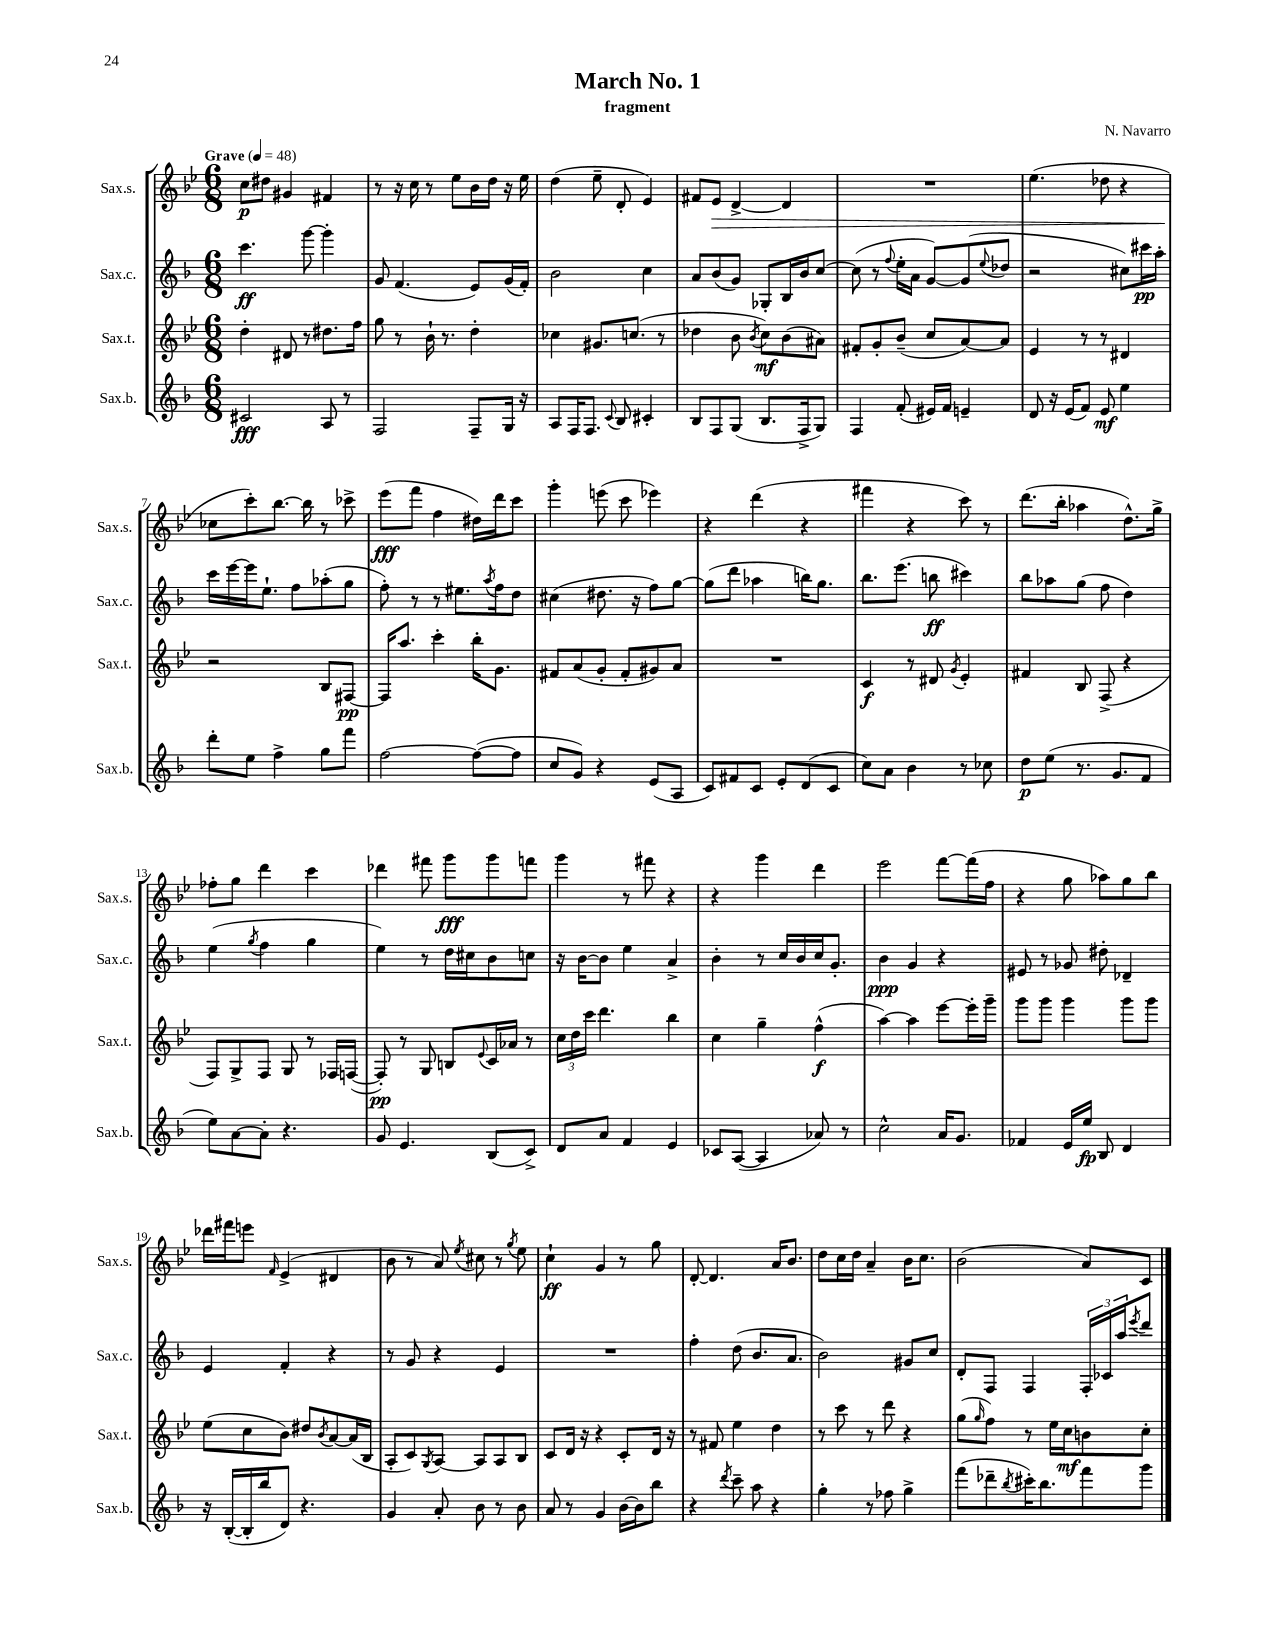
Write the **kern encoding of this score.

**kern	**dynam	**kern	**dynam	**kern	**dynam	**kern	**dynam
*part4	*part4	*part3	*part3	*part2	*part2	*part1	*part1
*staff4	*staff4	*staff3	*staff3	*staff2	*staff2	*staff1	*staff1
*I"Sax.b.	*	*I"Sax.t.	*	*I"Sax.c.	*	*I"Sax.s.	*
*I'Sax.b.	*	*I'Sax.t.	*	*I'Sax.c.	*	*I'Sax.s.	*
*clefG2	*	*clefG2	*	*clefG2	*	*clefG2	*
*k[b-]	*	*k[b-e-]	*	*k[b-]	*	*k[b-e-]	*
*M6/8	*	*M6/8	*	*M6/8	*	*M6/8	*
*MM48	*	*MM48	*	*MM48	*	*MM48	*
=1	=1	=1	=1	=1	=1	=1	=1
!	!	!	!	!	!	!LO:TX:a:B:t=Grave	!
2c#X/	fff	4dd'\	.	4.ccc\	ff	8cc\L	p
.	.	.	.	.	.	8dd#X\J	.
.	.	8d#X/	.	.	.	4g#X/	.
.	.	8r	.	[8ggg\	.	.	.
8A/	.	8.dd#X\L	.	4ggg'\]	.	4f#X/	.
8r	.	.	.	.	.	.	.
.	.	16ff\Jk	.	.	.	.	.
=2	=2	=2	=2	=2	=2	=2	=2
2F/	.	8gg\	.	8g/	.	8r	.
.	.	8r	.	(4.f/	.	16r	.
.	.	.	.	.	.	16cc\	.
.	.	16b-`\	.	.	.	8r	.
.	.	8.r	.	.	.	.	.
.	.	.	.	.	.	8ee-\L	.
8F~/L	.	4dd'\	.	8e/L)	.	16b-\L	.
.	.	.	.	.	.	16dd\JJ	.
16G/Jk	.	.	.	(16g/L	.	16r	.
16r	.	.	.	16f'/JJ)	.	16ee-\	.
=3	=3	=3	=3	=3	=3	=3	=3
8A/L	.	4cc-X\	.	2b-\	.	(4dd\	.
16F/K	.	.	.	.	.	.	.
8.F/J	.	.	.	.	.	.	.
.	.	8.g#X/L	.	.	.	8ee-~\	.
8qqc/	.	.	.	.	.	.	.
8B-/	.	.	.	.	.	8d'/	.
.	.	(8.ccn/J	.	.	.	.	.
4c#X'/	.	.	.	4cc\	.	4e-/)	.
.	.	8r	.	.	.	.	.
=4	=4	=4	=4	=4	=4	=4	=4
8B-/L	.	4dd-X\	.	8a/L	.	8f#X/L	.
!	!	!	!	!	!	!	!LO:HP:b
8F/	.	.	.	(8b-/	.	8e-/J	>
(8G/J	.	8b-\	.	8g/J)	.	[4d^/	.
.	.	8qb-/	.	.	.	.	.
8.B-/L	.	8cc\L)	mf	8G-X'/L	.	.	.
.	.	(8b-\	.	16B-/L	.	4d/]	.
16F^/k	.	.	.	16b-/J	.	.	.
8G/J)	.	8a#X\J)	.	[8cc/J	.	.	.
=5	=5	=5	=5	=5	=5	=5	=5
4F/	.	8f#X'/L	.	(8cc\]	.	2.r	.
.	.	8g'/	.	8r	.	.	.
.	.	.	.	8qqff/	.	.	.
(8f'/	.	(8b-~/J	.	16ee'\LL	.	.	.
.	.	.	.	16a\JJ	.	.	.
16e#X/LL)	.	8cc/L	.	[8g/L)	.	.	.
16f/JJ	.	.	.	.	.	.	.
4en~/	.	[8a/)	.	(8g/]	.	.	.
.	.	.	.	8qqee/	.	.	.
.	.	8a/J]	.	8dd-X/J	.	.	.
=6	=6	=6	=6	=6	=6	=6	=6
8d/	.	4e-/	.	2r	.	(4.ee-\	.
16r	.	.	.	.	.	.	.
(16e/KL	.	.	.	.	.	.	.
8f/J)	.	8r	.	.	.	.	.
8e/	mf	8r	.	.	.	8dd-X\	.
4ee\	.	4d#X/	.	8cc#X\L)	.	4r	.
.	.	.	.	16ccc#X\L	pp	.	.
.	.	.	.	16aa'\JJ	.	.	.
!!LO:LB:g=z
=7	=7	=7	=7	=7	=7	=7	=7
8ddd'\L	.	2r	.	16ccc\LL	.	8cc-X\L	.
.	.	.	.	[16eee\	.	.	.
8ee\J	.	.	.	16eee\J]	.	8ccc'\)	]
.	.	.	.	8.ee`\J	.	.	.
4ff^\	.	.	.	.	.	[8.bb-\J	.
.	.	.	.	8ff\L	.	.	.
.	.	.	.	.	.	16bb-\]	.
8gg\L	.	8B-/L	.	(8aa-X'\	.	8r	.
8fff\J	.	[8F#X/J	pp	8gg\J	.	8ccc-X^\	.
=8	=8	=8	=8	=8	=8	=8	=8
[2ff\	.	16F#/KL]	.	8ff'\)	.	(8eee-\L	fff
.	.	8.aa/J	.	.	.	.	.
.	.	.	.	8r	.	8fff\J	.
.	.	4ccc'\	.	8r	.	4ff\	.
.	.	.	.	8.ee#X\L	.	.	.
(8ff\L_	.	16bb-'\KL	.	.	.	16dd#X\LL)	.
.	.	.	.	8qaa/	.	.	.
.	.	8.g\J	.	16ff\k	.	16ddd\J	.
8ff\J]	.	.	.	8dd\J	.	8ccc\J	.
=9	=9	=9	=9	=9	=9	=9	=9
8cc/L	.	8f#X/L	.	(4cc#X\	.	4ggg'\	.
8g/J)	.	(8a/	.	.	.	.	.
4r	.	8g'/J	.	8.dd#X\	.	(8eeen\	.
.	.	8f#'/L	.	.	.	8ccc\	.
.	.	.	.	16r	.	.	.
(8e/L	.	8g#X/)	.	8ff\L)	.	4eee-X\)	.
8A/J	.	8a/J	.	[8gg\J	.	.	.
=10	=10	=10	=10	=10	=10	=10	=10
8c/L)	.	2.r	.	(8gg\L]	.	4r	.
8f#X/	.	.	.	8ddd\J	.	.	.
8c/J	.	.	.	4aa-X\	.	(4ddd\	.
8e'/L	.	.	.	.	.	.	.
(8d/	.	.	.	16bbn\KL)	.	4r	.
.	.	.	.	8.gg\J	.	.	.
8c/J	.	.	.	.	.	.	.
=11	=11	=11	=11	=11	=11	=11	=11
8cc\L)	.	4c/	f	8.bb-\L	.	4fff#X\	.
8a\J	.	.	.	.	.	.	.
.	.	.	.	(8.eee\J	.	.	.
4b-\	.	8r	.	.	.	4r	.
.	.	8d#X/	.	8bbn\	ff	.	.
.	.	8qg/	.	.	.	.	.
8r	.	4e-'/	.	4ccc#X\)	.	8ccc\)	.
8cc-X\	.	.	.	.	.	8r	.
=12	=12	=12	=12	=12	=12	=12	=12
8dd\L	p	4f#X/	.	8bb-\L	.	(8.ddd\L	.
(8ee\J	.	.	.	8aa-X\	.	.	.
.	.	.	.	.	.	16bb-'\Jk	.
8.r	.	8B-/	.	(8gg\J	.	4aa-X\	.
.	.	(8F^/	.	8ff\	.	.	.
8.g/L	.	.	.	.	.	.	.
.	.	4r	.	4dd\)	.	8.dd^^\L)	.
8f/J	.	.	.	.	.	.	.
.	.	.	.	.	.	16gg^\Jk	.
!!LO:LB:g=z
=13	=13	=13	=13	=13	=13	=13	=13
8ee\L)	.	8F/L)	.	(4ee\	.	8ff-X'\L	.
[8a\	.	8G^/	.	.	.	8gg\J	.
.	.	.	.	8qgg/	.	.	.
8a'\J]	.	8F/J	.	4ff\	.	4ddd\	.
4.r	.	8G/	.	.	.	.	.
.	.	8r	.	4gg\	.	4ccc\	.
.	.	16F-X/LL	.	.	.	.	.
.	.	([16Fn/JJ	.	.	.	.	.
=14	=14	=14	=14	=14	=14	=14	=14
8g/	.	8F'/])	pp	4ee\)	.	4ddd-X\	.
4.e/	.	8r	.	.	.	.	.
.	.	8G/	.	8r	.	8fff#X\	.
.	.	8Bn/L	.	16dd\LL	.	8ggg\L	fff
.	.	.	.	16cc#X\J	.	.	.
.	.	8qqe-/	.	.	.	.	.
(8B-/L	.	16c/L	.	8b-\	.	8ggg\	.
.	.	16a-X/JJ	.	.	.	.	.
8c^/J)	.	8r	.	8ccn\J	.	8fffn\J	.
=15	=15	=15	=15	=15	=15	=15	=15
8d/L	.	24cc\LL	.	16r	.	4ggg\	.
.	.	24dd\	.	.	.	.	.
.	.	.	.	[16b-\KL	.	.	.
.	.	24ccc\JJ	.	.	.	.	.
8a/J	.	4.ddd\	.	8b-\J]	.	.	.
4f/	.	.	.	4ee\	.	8r	.
.	.	.	.	.	.	8fff#X\	.
4e/	.	4bb-\	.	4a^/	.	4r	.
=16	=16	=16	=16	=16	=16	=16	=16
8c-X/L	.	4cc\	.	4b-'\	.	4r	.
([8A/J	.	.	.	.	.	.	.
4A/]	.	4gg~\	.	8r	.	4ggg\	.
.	.	.	.	16cc/LL	.	.	.
.	.	.	.	16b-/	.	.	.
8a-X/)	.	(4ff^^\	f	16cc/J	.	4ddd\	.
.	.	.	.	8.g'/J	.	.	.
8r	.	.	.	.	.	.	.
=17	=17	=17	=17	=17	=17	=17	=17
2cc^^\	.	[4aa\)	.	4b-\	ppp	2eee-\	.
.	.	4aa\]	.	4g/	.	.	.
16a/KL	.	[8eee-\L	.	4r	.	[8fff\L	.
8.g/J	.	.	.	.	.	.	.
.	.	16eee-'\L]	.	.	.	(16fff\L]	.
.	.	16ggg~\JJ	.	.	.	16ff\JJ	.
=18	=18	=18	=18	=18	=18	=18	=18
4f-X/	.	8ggg\L	.	8e#X/	.	4r	.
.	.	8ggg\J	.	8r	.	.	.
16e/LL	.	4ggg\	.	8g-X/	.	8gg\	.
16ee/JJ	fp	.	.	.	.	.	.
8B-/	.	.	.	8dd#X'\	.	8aa-X\L)	.
4d/	.	8ggg\L	.	4d-X~/	.	8gg\	.
.	.	8ggg\J	.	.	.	8bb-\J	.
!!LO:LB:g=z
=19	=19	=19	=19	=19	=19	=19	=19
16r	.	(8ee-\L	.	4e/	.	16ddd-X\LL	.
([16B-'/LL	.	.	.	.	.	16fff#X\J	.
16B-'/]	.	8cc\	.	.	.	8eeen\J	.
16bb-/J	.	.	.	.	.	.	.
.	.	.	.	.	.	16qqf/	.
8d/J)	.	8b-\J)	.	4f'/	.	(4e-^/	.
4.r	.	8dd#X/L	.	.	.	.	.
.	.	8qb-/	.	.	.	.	.
.	.	[8a/	.	4r	.	4d#X/	.
.	.	(16a/L]	.	.	.	.	.
.	.	16B-/JJ	.	.	.	.	.
=20	=20	=20	=20	=20	=20	=20	=20
4g/	.	8A'/L	.	8r	.	8b-\	.
.	.	8c/)	.	8g/	.	8r	.
.	.	8qG/	.	.	.	.	.
8a'/	.	[8A/J	.	4r	.	8a/)	.
.	.	.	.	.	.	8qee-/	.
8b-\	.	8A/L]	.	.	.	8cc#X\	.
8r	.	8A/	.	4e/	.	8r	.
.	.	.	.	.	.	8qgg/	.
8b-\	.	8B-/J	.	.	.	8ee-\	.
=21	=21	=21	=21	=21	=21	=21	=21
8a/	.	8c/L	.	2.r	.	4cc`\	ff
8r	.	16d/Jk	.	.	.	.	.
.	.	16r	.	.	.	.	.
4g/	.	4r	.	.	.	4g/	.
[16b-\LL	.	8c'/L	.	.	.	8r	.
16b-\J]	.	.	.	.	.	.	.
8bb-\J	.	16d/Jk	.	.	.	8gg\	.
.	.	16r	.	.	.	.	.
=22	=22	=22	=22	=22	=22	=22	=22
4r	.	8r	.	4ff'\	.	[8d'/	.
.	.	8f#X/	.	.	.	4.d/]	.
8qddd/	.	.	.	.	.	.	.
8ccc~\	.	4ee-\	.	(8dd\	.	.	.
8aa\	.	.	.	8.b-/L	.	.	.
4r	.	4dd\	.	.	.	16a/KL	.
.	.	.	.	8.a/J	.	8.b-/J	.
=23	=23	=23	=23	=23	=23	=23	=23
4gg'\	.	8r	.	2b-\)	.	8dd\L	.
.	.	8ccc\	.	.	.	16cc\L	.
.	.	.	.	.	.	16dd\JJ	.
8r	.	8r	.	.	.	4a~/	.
8ff-X\	.	8ddd\	.	.	.	.	.
4gg^\	.	4r	.	8g#X/L	.	16b-\KL	.
.	.	.	.	.	.	8.cc\J	.
.	.	.	.	8cc/J	.	.	.
=24	=24	=24	=24	=24	=24	=24	=24
(8fff\L	.	(8gg\L	.	8d'/L	.	(2b-\	.
.	.	16qqgg/	.	.	.	.	.
8ddd-X~\	.	8ff\J)	.	8F/J	.	.	.
8qbb-/	.	.	.	.	.	.	.
16ccc#X'\K)	.	8r	.	4F/	.	.	.
8.bb-\	.	.	.	.	.	.	.
.	.	16ee-\LL	.	.	.	.	.
.	.	16cc\J	mf	.	.	.	.
8fff\	.	8bn\	.	24F'/LL	.	8a/L)	.
.	.	.	.	24c-X/	.	.	.
.	.	.	.	24aa/J	.	.	.
.	.	.	.	8qeee/	.	.	.
8ggg\J	.	8cc'\J	.	8ddd/J	.	8c/J	.
==	==	==	==	==	==	==	==
*-	*-	*-	*-	*-	*-	*-	*-
